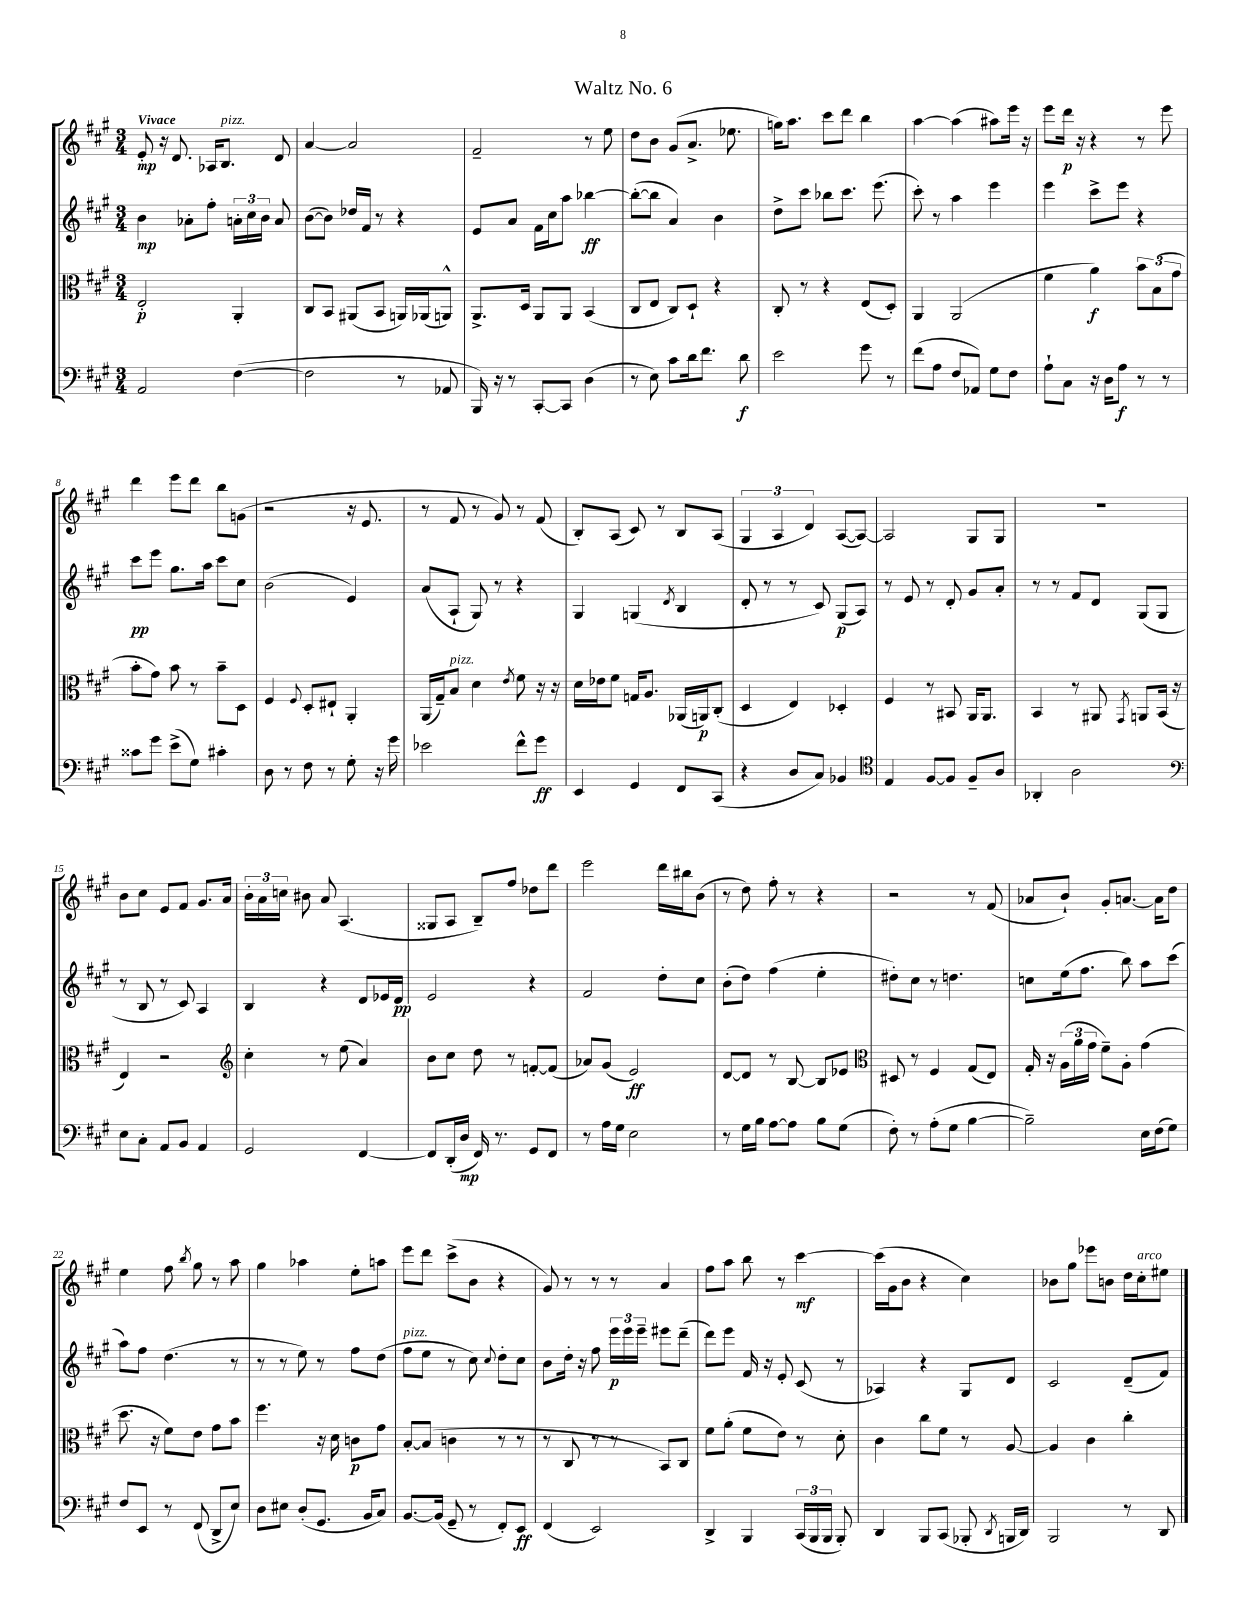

**kern	**dynam	**kern	**dynam	**kern	**dynam	**kern	**dynam
*part4	*part4	*part3	*part3	*part2	*part2	*part1	*part1
*staff4	*staff4	*staff3	*staff3	*staff2	*staff2	*staff1	*staff1
*clefF4	*	*clefC3	*	*clefG2	*	*clefG2	*
*k[f#c#g#]	*	*k[f#c#g#]	*	*k[f#c#g#]	*	*k[f#c#g#]	*
*M3/4	*	*M3/4	*	*M3/4	*	*M3/4	*
=1	=1	=1	=1	=1	=1	=1	=1
!	!	!	!	!	!	!LO:TX:a:B:t=Vivace	!
2AA/	.	2E'/	p	4b\	mp	8e'/	mp
.	.	.	.	.	.	16r	.
.	.	.	.	.	.	8.d/	.
.	.	.	.	8a-X'\L	.	.	.
.	.	.	.	8ff#'\J	.	16A-X/KL	.
!	!	!	!	!	!	!LO:TX:a:i:t=pizz.	!
.	.	.	.	.	.	8.B/J	.
([4F#\	.	4AA'/	.	24an'\LL	.	.	.
.	.	.	.	24cc#\	.	.	.
.	.	.	.	24b\JJ	.	.	.
.	.	.	.	8a/	.	8d/	.
=2	=2	=2	=2	=2	=2	=2	=2
2F#\]	.	8C#/L	.	([8b\L	.	[4a/	.
.	.	8BB/J	.	8b\J])	.	.	.
.	.	(8AA#X/L	.	16dd-X/LL	.	2a/]	.
.	.	.	.	16f#/JJ	.	.	.
.	.	8BB/J	.	8r	.	.	.
8r	.	16AAn/LL)	.	4r	.	.	.
.	.	(16AA-X/J	.	.	.	.	.
8AA-X/	.	8AAn^^/J)	.	.	.	.	.
=3	=3	=3	=3	=3	=3	=3	=3
16BBB/)	.	8.AA^/L	.	8e/L	.	2f#~/	.
16r	.	.	.	.	.	.	.
8r	.	.	.	8a/J	.	.	.
.	.	16D/Jk	.	.	.	.	.
[8CC#'/L	.	8AA/L	.	16f#\LL	.	.	.
.	.	.	.	16cc#\J	.	.	.
8CC#/J]	.	8AA/J	.	8aa\J	.	.	.
(4D\	.	(4BB/	.	[4bb-X\	ff	8r	.
.	.	.	.	.	.	8ee\	.
=4	=4	=4	=4	=4	=4	=4	=4
8r	.	8C#/L	.	(8bb-'\L_	.	8dd\L	.
8E\)	.	8E/J	.	8bb-\J]	.	8b\J	.
8c#\L	.	8C#/L)	.	4a/)	.	(8g#/L	.
16d\k	.	8D`/J	.	.	.	8.a^/J	.
8.f#\J	.	.	.	.	.	.	.
.	.	4r	.	4b\	.	.	.
.	.	.	.	.	.	8.ee-X\	.
8d\	f	.	.	.	.	.	.
=5	=5	=5	=5	=5	=5	=5	=5
2e\	.	8C#'/	.	8dd^\L	.	16ggn\KL)	.
.	.	.	.	.	.	8.aa\J	.
.	.	8r	.	8ccc#\J	.	.	.
.	.	4r	.	8bb-X\L	.	8ccc#\L	.
.	.	.	.	8.ccc#\J	.	8ddd\J	.
8g#\	.	(8E/L	.	.	.	4bb\	.
.	.	.	.	(8.eee\	.	.	.
8r	.	8D'/J)	.	.	.	.	.
=6	=6	=6	=6	=6	=6	=6	=6
(8f#\L	.	4AA/	.	8ccc#'\)	.	[4aa\	.
8A\J	.	.	.	8r	.	.	.
8F#/L	.	(2AA/	.	4aa\	.	(4aa\]	.
8AA-X/J)	.	.	.	.	.	.	.
8G#\L	.	.	.	4eee\	.	8aa#X\L)	.
8F#\J	.	.	.	.	.	16eee\Jk	.
.	.	.	.	.	.	16r	.
=7	=7	=7	=7	=7	=7	=7	=7
8A`\L	.	4f#\	.	4eee\	.	8eee\L	.
8C#\J	.	.	.	.	.	16ddd\Jk	p
.	.	.	.	.	.	16r	.
16r	.	4a\)	f	8ccc#^\L	.	4r	.
16D\KL	.	.	.	.	.	.	.
8A\J	f	.	.	8eee\J	.	.	.
8r	.	12b\L	.	4r	.	8r	.
.	.	(12B\	.	.	.	.	.
8r	.	.	.	.	.	8eee\	.
.	.	12g#\J	.	.	.	.	.
!!LO:LB:g=z
=8	=8	=8	=8	=8	=8	=8	=8
8c##X\L	.	8b'\L	.	8ccc#\L	pp	4ddd\	.
8g#\J	.	8g#\J)	.	8eee\J	.	.	.
(8e^\L	.	8b\	.	8.gg#\L	.	8eee\L	.
8G#\J)	.	8r	.	.	.	8ddd\J	.
.	.	.	.	16aa\Jk	.	.	.
4c#X'\	.	8b~\L	.	8ccc#\L	.	8bb\L	.
.	.	8D\J	.	8cc#\J	.	(8gn\J	.
=9	=9	=9	=9	=9	=9	=9	=9
8D\	.	4F#/	.	(2b\	.	2r	.
8r	.	.	.	.	.	.	.
.	.	8qqF#/	.	.	.	.	.
8F#\	.	8D'/L	.	.	.	.	.
8r	.	8E#X`/J	.	.	.	.	.
8G#'\	.	4AA'/	.	4e/)	.	16r	.
.	.	.	.	.	.	8.e/	.
16r	.	.	.	.	.	.	.
16g#\	.	.	.	.	.	.	.
=10	=10	=10	=10	=10	=10	=10	=10
2e-X\	.	(16AA/LL	.	(8a/L	.	8r	.
.	.	16G#~/J)	.	.	.	.	.
!	!	!LO:TX:a:i:t=pizz.	!	!	!	!	!
.	.	8B/J	.	8A`/J	.	8f#/	.
.	.	4d\	.	8G#/)	.	8r	.
.	.	.	.	8r	.	8g#/)	.
.	.	8qe/	.	.	.	.	.
8f#^^\L	.	8f#\	.	4r	.	8r	.
8g#\J	ff	16r	.	.	.	(8f#/	.
.	.	16r	.	.	.	.	.
=11	=11	=11	=11	=11	=11	=11	=11
4EE/	.	16d\LL	.	4G#/	.	8B'/L)	.
.	.	16e-X\J	.	.	.	.	.
.	.	8f#\J	.	.	.	(8A/J	.
4GG#/	.	16Gn/KL	.	(4Gn/	.	8c#/)	.
.	.	8.A/J	.	.	.	.	.
.	.	.	.	.	.	8r	.
.	.	.	.	8qd/	.	.	.
8FF#/L	.	(16AA-X/LL	.	4B/	.	8B/L	.
.	.	16AAn/J)	p	.	.	.	.
(8CC#/J	.	(8C#'/J	.	.	.	(8A/J	.
=12	=12	=12	=12	=12	=12	=12	=12
4r	.	4D/	.	8d'/	.	6G#/	.
.	.	.	.	8r	.	.	.
.	.	.	.	.	.	6A/	.
8D/L	.	4E/)	.	8r	.	.	.
.	.	.	.	.	.	6d/)	.
8C#/J)	.	.	.	8c#/)	.	.	.
4BB-X/	.	4D-X'/	.	(8G#/L	p	([8A/L	.
.	.	.	.	8A/J)	.	8A/J_)	.
=13	=13	=13	=13	=13	=13	=13	=13
*clefC4	*	*	*	*	*	*	*
4E/	.	4F#/	.	8r	.	2A/]	.
.	.	.	.	8e/	.	.	.
[8F#/L	.	8r	.	8r	.	.	.
8F#/J]	.	8BB#X/	.	8d'/	.	.	.
8F#~/L	.	16AA/KL	.	8g#/L	.	8G#/L	.
.	.	8.AA/J	.	.	.	.	.
8A/J	.	.	.	8a'/J	.	8G#/J	.
=14	=14	=14	=14	=14	=14	=14	=14
4AA-X'/	.	4BB/	.	8r	.	2.r	.
.	.	.	.	8r	.	.	.
2A\	.	8r	.	8f#/L	.	.	.
.	.	8AA#X/	.	8d/J	.	.	.
.	.	8qGG#/	.	.	.	.	.
.	.	8AAn/L	.	(8G#/L	.	.	.
.	.	(16BB/Jk	.	8G#/J	.	.	.
.	.	16r	.	.	.	.	.
!!LO:LB:g=z
=15	=15	=15	=15	=15	=15	=15	=15
*clefF4	*	*	*	*	*	*	*
8E\L	.	4E/)	.	8r	.	8b\L	.
8C#'\J	.	.	.	8B/	.	8cc#\J	.
8AA/L	.	2r	.	8r	.	8e/L	.
8BB/J	.	.	.	8c#/)	.	8f#/J	.
4AA/	.	.	.	4A/	.	8.g#/L	.
.	.	.	.	.	.	16a/Jk	.
=16	=16	=16	=16	=16	=16	=16	=16
*	*	*clefG2	*	*	*	*	*
2GG#/	.	4cc#'\	.	4B/	.	24b'\LL	.
.	.	.	.	.	.	24a\	.
.	.	.	.	.	.	24ccn\JJ	.
.	.	.	.	.	.	8b#X\	.
.	.	8r	.	4r	.	8a/	.
.	.	(8ee\	.	.	.	(4.A/	.
[4FF#/	.	4a/)	.	8d/L	.	.	.
.	.	.	.	16e-X/L	.	.	.
.	.	.	.	16d/JJ	pp	.	.
=17	=17	=17	=17	=17	=17	=17	=17
8FF#/L]	.	8b\L	.	2e/	.	8G##X/L	.
(16DD'/L	.	8cc#\J	.	.	.	8A/J	.
16D/JJ	mp	.	.	.	.	.	.
16FF#/)	.	8dd\	.	.	.	8B~/L)	.
8.r	.	.	.	.	.	.	.
.	.	8r	.	.	.	8ff#/J	.
8GG#/L	.	[8fn'/L	.	4r	.	8dd-X\L	.
8FF#/J	.	(8f/J]	.	.	.	8ddd\J	.
=18	=18	=18	=18	=18	=18	=18	=18
8r	.	8a-X/L)	.	2f#/	.	2eee\	.
16A\LL	.	(8g#/J	.	.	.	.	.
16G#\JJ	.	.	.	.	.	.	.
2E\	.	2e/)	ff	.	.	.	.
.	.	.	.	8dd'\L	.	16ddd\LL	.
.	.	.	.	.	.	16bb#X\J	.
.	.	.	.	8cc#\J	.	(8b\J	.
=19	=19	=19	=19	=19	=19	=19	=19
8r	.	[8d/L	.	(8b'\L	.	8r	.
16G#\LL	.	8d/J]	.	8dd\J)	.	8dd\)	.
16B\JJ	.	.	.	.	.	.	.
[8A\L	.	8r	.	(4ff#\	.	8ff#'\	.
8A\J]	.	[8B/	.	.	.	8r	.
8B\L	.	8B/L]	.	4ee'\	.	4r	.
(8G#\J	.	8e-X/J	.	.	.	.	.
=20	=20	=20	=20	=20	=20	=20	=20
*	*	*clefC3	*	*	*	*	*
8F#'\)	.	8D#X/	.	8dd#X'\L)	.	2r	.
8r	.	8r	.	8cc#\J	.	.	.
(8A'\L	.	4F#/	.	8r	.	.	.
8G#\J	.	.	.	4.ddn\	.	.	.
[4B\	.	(8G#/L	.	.	.	8r	.
.	.	8E/J)	.	.	.	(8f#/	.
=21	=21	=21	=21	=21	=21	=21	=21
2B~\])	.	16G#'/	.	8ccn\L	.	8a-X/L	.
.	.	16r	.	.	.	.	.
.	.	(24A\LL	.	(16ee\k	.	8b`/J)	.
.	.	24a\	.	.	.	.	.
.	.	.	.	8.ff#\J	.	.	.
.	.	24g#\JJ	.	.	.	.	.
.	.	8f#~\L)	.	.	.	8g#'/L	.
.	.	8A'\J	.	8bb\)	.	[8.an/J	.
16E\LL	.	(4g#\	.	8aa\L	.	.	.
(16F#\J	.	.	.	.	.	16a\KL]	.
8G#\J)	.	.	.	(8ccc#\J	.	8dd\J	.
!!LO:LB:g=z
=22	=22	=22	=22	=22	=22	=22	=22
8F#/L	.	8.dd\	.	8aa\L)	.	4ee\	.
8EE/J	.	.	.	8ff#\J	.	.	.
.	.	16r	.	.	.	.	.
8r	.	8f#\L)	.	(4.dd\	.	8ff#\	.
.	.	.	.	.	.	8qbb/	.
(8FF#/	.	8e\J	.	.	.	8gg#\	.
8DD^/L	.	8g#\L	.	.	.	8r	.
8E/J)	.	8b\J	.	8r	.	8aa\	.
=23	=23	=23	=23	=23	=23	=23	=23
8D\L	.	4.ff#\	.	8r	.	4gg#\	.
8E#X\J	.	.	.	8r	.	.	.
(8D'/L	.	.	.	8ee\)	.	4aa-X\	.
8.GG#/J	.	16r	.	8r	.	.	.
.	.	16d\	.	.	.	.	.
.	.	8cn\L	p	8ff#\L	.	8ee'\L	.
16BB/KL	.	.	.	.	.	.	.
8C#/J)	.	8g#\J	.	(8dd\J	.	8aan\J	.
=24	=24	=24	=24	=24	=24	=24	=24
!	!	!	!	!LO:TX:a:i:t=pizz.	!	!	!
[8.BB/L	.	[8B'/L	.	8ff#\L	.	8eee\L	.
.	.	(8B/J]	.	8ee\J	.	8ddd\J	.
(16BB/Jk]	.	.	.	.	.	.	.
8GG#~/	.	4cn\	.	8r	.	(8ccc#^\L	.
8r	.	.	.	8cc#\)	.	8b\J	.
.	.	.	.	8qqcc#/	.	.	.
8FF#'/L)	.	8r	.	8dd'\L	.	4r	.
8EE/J	ff	8r	.	8cc#\J	.	.	.
=25	=25	=25	=25	=25	=25	=25	=25
(4FF#/	.	8r	.	8b\L	.	8g#/)	.
.	.	8C#/	.	16dd'\Jk	.	8r	.
.	.	.	.	16r	.	.	.
2EE/)	.	8r	.	8ff#\	.	8r	.
.	.	8r	.	24eee\LL	p	8r	.
.	.	.	.	24eee\	.	.	.
.	.	.	.	24eee~\JJ	.	.	.
.	.	8BB/L)	.	8eee#X\L	.	4a/	.
.	.	8C#/J	.	(8ddd~\J	.	.	.
=26	=26	=26	=26	=26	=26	=26	=26
4DD^/	.	8f#\L	.	8ddd\L)	.	8ff#\L	.
.	.	(8a'\J	.	8eee\J	.	8aa\J	.
4BBB/	.	8f#\L	.	16f#/	.	8bb\	.
.	.	.	.	16r	.	.	.
.	.	8e\J)	.	8e'/	.	8r	.
(24CC#/LL	.	8r	.	(8c#/	.	[4ccc#\	mf
24BBB/	.	.	.	.	.	.	.
24BBB/JJ	.	.	.	.	.	.	.
8BBB'/)	.	8d'\	.	8r	.	.	.
=27	=27	=27	=27	=27	=27	=27	=27
4DD/	.	4c#\	.	4A-X/)	.	(16ccc#\LL]	.
.	.	.	.	.	.	16g#\J	.
.	.	.	.	.	.	8b\J	.
8BBB/L	.	8cc#\L	.	4r	.	4r	.
(8CC#/J	.	8f#\J	.	.	.	.	.
8BBB-X'/	.	8r	.	8G#/L	.	4cc#\)	.
8qDD/	.	.	.	.	.	.	.
16BBBn/LL	.	[8A/	.	8d/J	.	.	.
16DD/JJ)	.	.	.	.	.	.	.
=28	=28	=28	=28	=28	=28	=28	=28
2BBB/	.	4A/]	.	2c#/	.	8b-X\L	.
.	.	.	.	.	.	8gg#\J	.
.	.	4c#\	.	.	.	8eee-X\L	.
.	.	.	.	.	.	8bn\J	.
8r	.	4cc#'\	.	(8d~/L	.	16dd\LL	.
!	!	!	!	!	!	!LO:TX:a:i:t=arco	!
.	.	.	.	.	.	16cc#'\J	.
8DD/	.	.	.	8f#/J)	.	8ee#X\J	.
==	==	==	==	==	==	==	==
*-	*-	*-	*-	*-	*-	*-	*-
